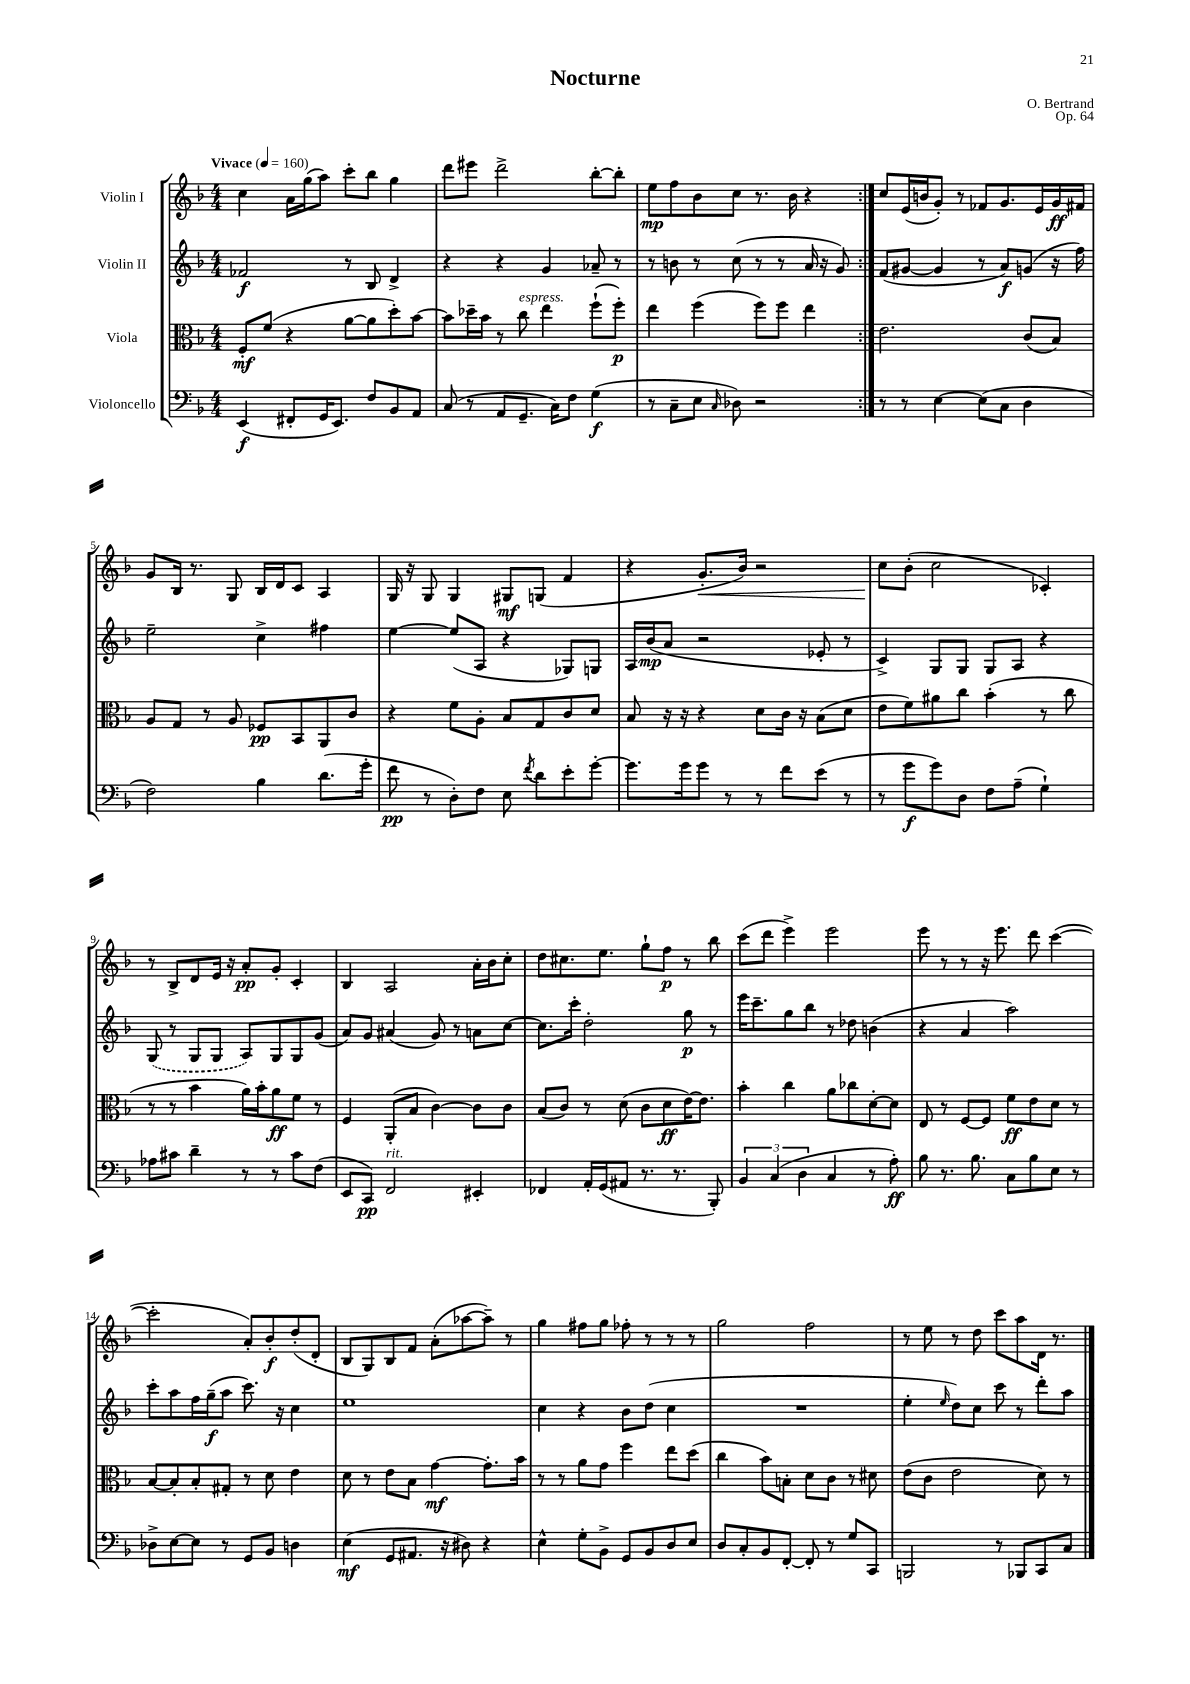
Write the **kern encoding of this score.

**kern	**kern	**kern	**kern
*staff4	*staff3	*staff2	*staff1
*clefF4	*clefC3	*clefG2	*clefG2
*k[b-]	*k[b-]	*k[b-]	*k[b-]
*M4/4	*M4/4	*M4/4	*M4/4
*MM160	*MM160	*MM160	*MM160
(4EE/	8F'/L	2f-/	4cc\
.	(8f/J	.	.
8FF#'/L	4r	.	16a\LL
.	.	.	(16gg\J
16GG/K	.	.	8aa\J)
8.EE/J)	.	.	.
.	[8a\L	8r	8ccc'\L
8F/L	8a\]	8B-/	8bb-\J
8BB-/	8dd'\)	4d^/	4gg\
8AA/J	[8b-\J	.	.
=	=	=	=
(8C/	8b-\]L	4r	8ddd\L
8r	16dd-~\L	.	8eee#\J
.	16b-\JJ	.	.
8AA/L	8r	4r	2ddd^\
8.GG~/J	8cc\	.	.
.	4ee\	4g/	.
16C\LK)	.	.	.
8F\J	.	.	.
(4G\	(8ff`\L	8a-~/	[8bb-'\L
.	8ff'\J)	8r	8bb-'\]J
=	=	=	=
8r	4ee\	8r	8ee\L
8C~\L	.	8b\	8ff\
8E\J	(4ff\	8r	8b-\
16qqC/	.	.	.
8D-\)	.	(8cc\	8cc\J
2r	8ff\L)	8r	8.r
.	8ff\J	8r	.
.	.	.	16b-\
.	4ee\	16a/	4r
.	.	16r	.
.	.	8g/)	.
=:|!	=:|!	=:|!	=:|!
8r	2.e\	(8f/L	8cc/L
8r	.	[8g#/J	(16e/L
.	.	.	16b/J
[4E\	.	4g#/]	8g'/J)
.	.	.	8r
(8E\]L	.	8r	8f-/L
8C\J	.	8a/L)	8.g/
4D\	(8c/L	(8g/J	.
.	.	.	16e/L
.	8B-/J)	16r	16g/
.	.	16ff\)	16f#/JJ
=	=	=	=
2F\)	8A/L	2ee~\	8g/L
.	8G/J	.	16B-/Jk
.	.	.	8.r
.	8r	.	.
.	8A/	.	8G/
4B-\	8F-/L	4cc^\	16B-/LL
.	.	.	16d/J
.	8BB-/	.	8c/J
(8.d\L	8AA/	4ff#\	4A/
.	8c/J	.	.
16g'\Jk	.	.	.
=	=	=	=
8f\	4r	[4ee\	16G/
.	.	.	16r
8r	.	.	8G/
8D'\L)	8f\L	(8ee/]L	4G/
8F\J	8A'\J	8A/J	.
8E\	8B-/L	4r	8G#/L
8qf/	.	.	.
8d\L	8G/	.	(8G/J
8e'\	8c/	8G-/L)	4f/
[8g'\J	8d/J	8G/J	.
=	=	=	=
8.g\]L	8B-/	16A/LL	4r
.	.	(16b-/J	.
.	16r	8a/J	.
16g\k	16r	.	.
8g\J	4r	2r	8.g'/L
8r	.	.	.
.	.	.	16b-/Jk)
8r	8d\L	.	2r
8f\L	16c\Jk	.	.
.	16r	.	.
(8e\J	(8B-\L	8e-'/	.
8r	8d\J	8r	.
=	=	=	=
8r	8e\L	4c^/)	8cc\L
8g\L	8f\)	.	(8b-'\J
8g\)	8a#\	8G/L	2cc\
8D\J	8cc\J	8G/J	.
8F\L	(4b-'\	8G/L	.
(8A~\J	.	8A/J	.
4G`\)	8r	4r	4c-'/)
.	8cc\	.	.
=	=	=	=
8A-\L	8r	(8G/	8r
8c#\J	8r	8r	8B-^/L
4d~\	4b-\	8G/L	8d/
.	.	8G/J	16e/Jk
.	.	.	16r
8r	16a\LL)	8A/L)	8a'/L
.	16b-'\J	.	.
8r	8a\	8G/	8g'/J
8c#\L	8f\J	8G/	4c'/
(8F\J	8r	(8g/J	.
=	=	=	=
8EE/L	4F/	8a/L)	4B-/
8CC/J)	.	8g/J	.
2FF/	(8AA'/L	(4a#/	2A/
.	8B-/J	.	.
.	[4c\)	8g/)	.
.	.	8r	.
4EE#'/	8c\]L	8a\L	16a'\LL
.	.	.	16b-\J
.	8c\J	[8cc\J	8cc'\J
=	=	=	=
4FF-/	(8B-/L	8.cc\]L	8dd\L
.	8c/J)	.	8.cc#\
.	.	16ccc'\Jk	.
16AA'/LL	8r	2dd'\	.
(16GG/J	.	.	8.ee\J
8AA#/J	(8d\	.	.
8.r	8c\L	.	8gg`\L
.	8d\	.	8ff\J
8.r	.	.	.
.	[16e\K)	8gg\	8r
.	8.e\]J	.	.
8BBB-'/)	.	8r	8bb-\
=	=	=	=
6BB-/	4b-'\	16eee\LK	(8ccc\L
.	.	8.ccc~\	.
.	.	.	8ddd\J
(6C/	.	.	.
.	4cc\	8gg\	4eee^\)
6D\	.	.	.
.	.	8bb-\J	.
4C/	8a\L	8r	2eee\
.	8cc-\	8dd-\	.
8r	[8d'\	(4b\	.
8A'\)	8d\]J	.	.
=	=	=	=
8B-\	8E/	4r	8eee\
8.r	8r	.	8r
.	[8F/L	4a/	8r
8.B-\	.	.	.
.	8F/]J	.	16r
.	.	.	8.eee\
8C\L	8f\L	2aa\)	.
8B-\	8e\	.	8ddd\
8E\J	8d\J	.	([4ccc\
8r	8r	.	.
=	=	=	=
8D-^\L	[8B-/L	8ccc'\L	2ccc'\]
[8E\	8B-'/]	8aa\	.
8E\]J	8B-'/	16ff\L	.
.	.	(16gg~\J	.
8r	8G#'/J	8aa\J	.
8GG/L	8r	8.ccc\)	8a'/L)
8BB-/J	8d\	.	8b-'/
.	.	16r	.
4D\	4e\	4cc\	(8dd'/
.	.	.	8d'/J
=	=	=	=
(4E\	8d\	1ee	8B-/L
.	8r	.	8G/)
8GG/L	8e\L	.	8B-/
8.AA#/J	8B-\J	.	8f/J
.	[4g\	.	(8a'\L
16r	.	.	.
8D#\)	.	.	[8aa-\
4r	8.g'\]L	.	8aa-~\]J)
.	.	.	8r
.	16b-\Jk	.	.
=	=	=	=
4E^^\	8r	4cc\	4gg\
.	8r	.	.
8G'\L	8a\L	4r	8ff#\L
8BB-^\J	8g\J	.	8gg\J
8GG/L	4ff\	8b-\L	8ff-'\
8BB-/	.	(8dd\J	8r
8D/	8ee\L	4cc\	8r
8E/J	(8dd\J	.	8r
=	=	=	=
8D/L	4cc\	1r	2gg\
8C'/	.	.	.
8BB-/	8b-\L)	.	.
[8FF'/J	8B'\J	.	.
8FF'/]	8d\L	.	2ff\
8r	8c\J	.	.
8G/L	8r	.	.
8CC/J	8d#\	.	.
=	=	=	=
2BBB/	(8e\L	4ee'\	8r
.	8c\J	.	8ee\
.	.	16qqee/	.
.	2e\	8dd\L)	8r
.	.	8cc\J	8dd\
8r	.	8ccc\	8ccc\L
8BBB-/L	.	8r	8aa\
8CC/	8d\)	8ddd'\L	16d\Jk
.	.	.	8.r
8C/J	8r	8aa\J	.
==	==	==	==
*-	*-	*-	*-
